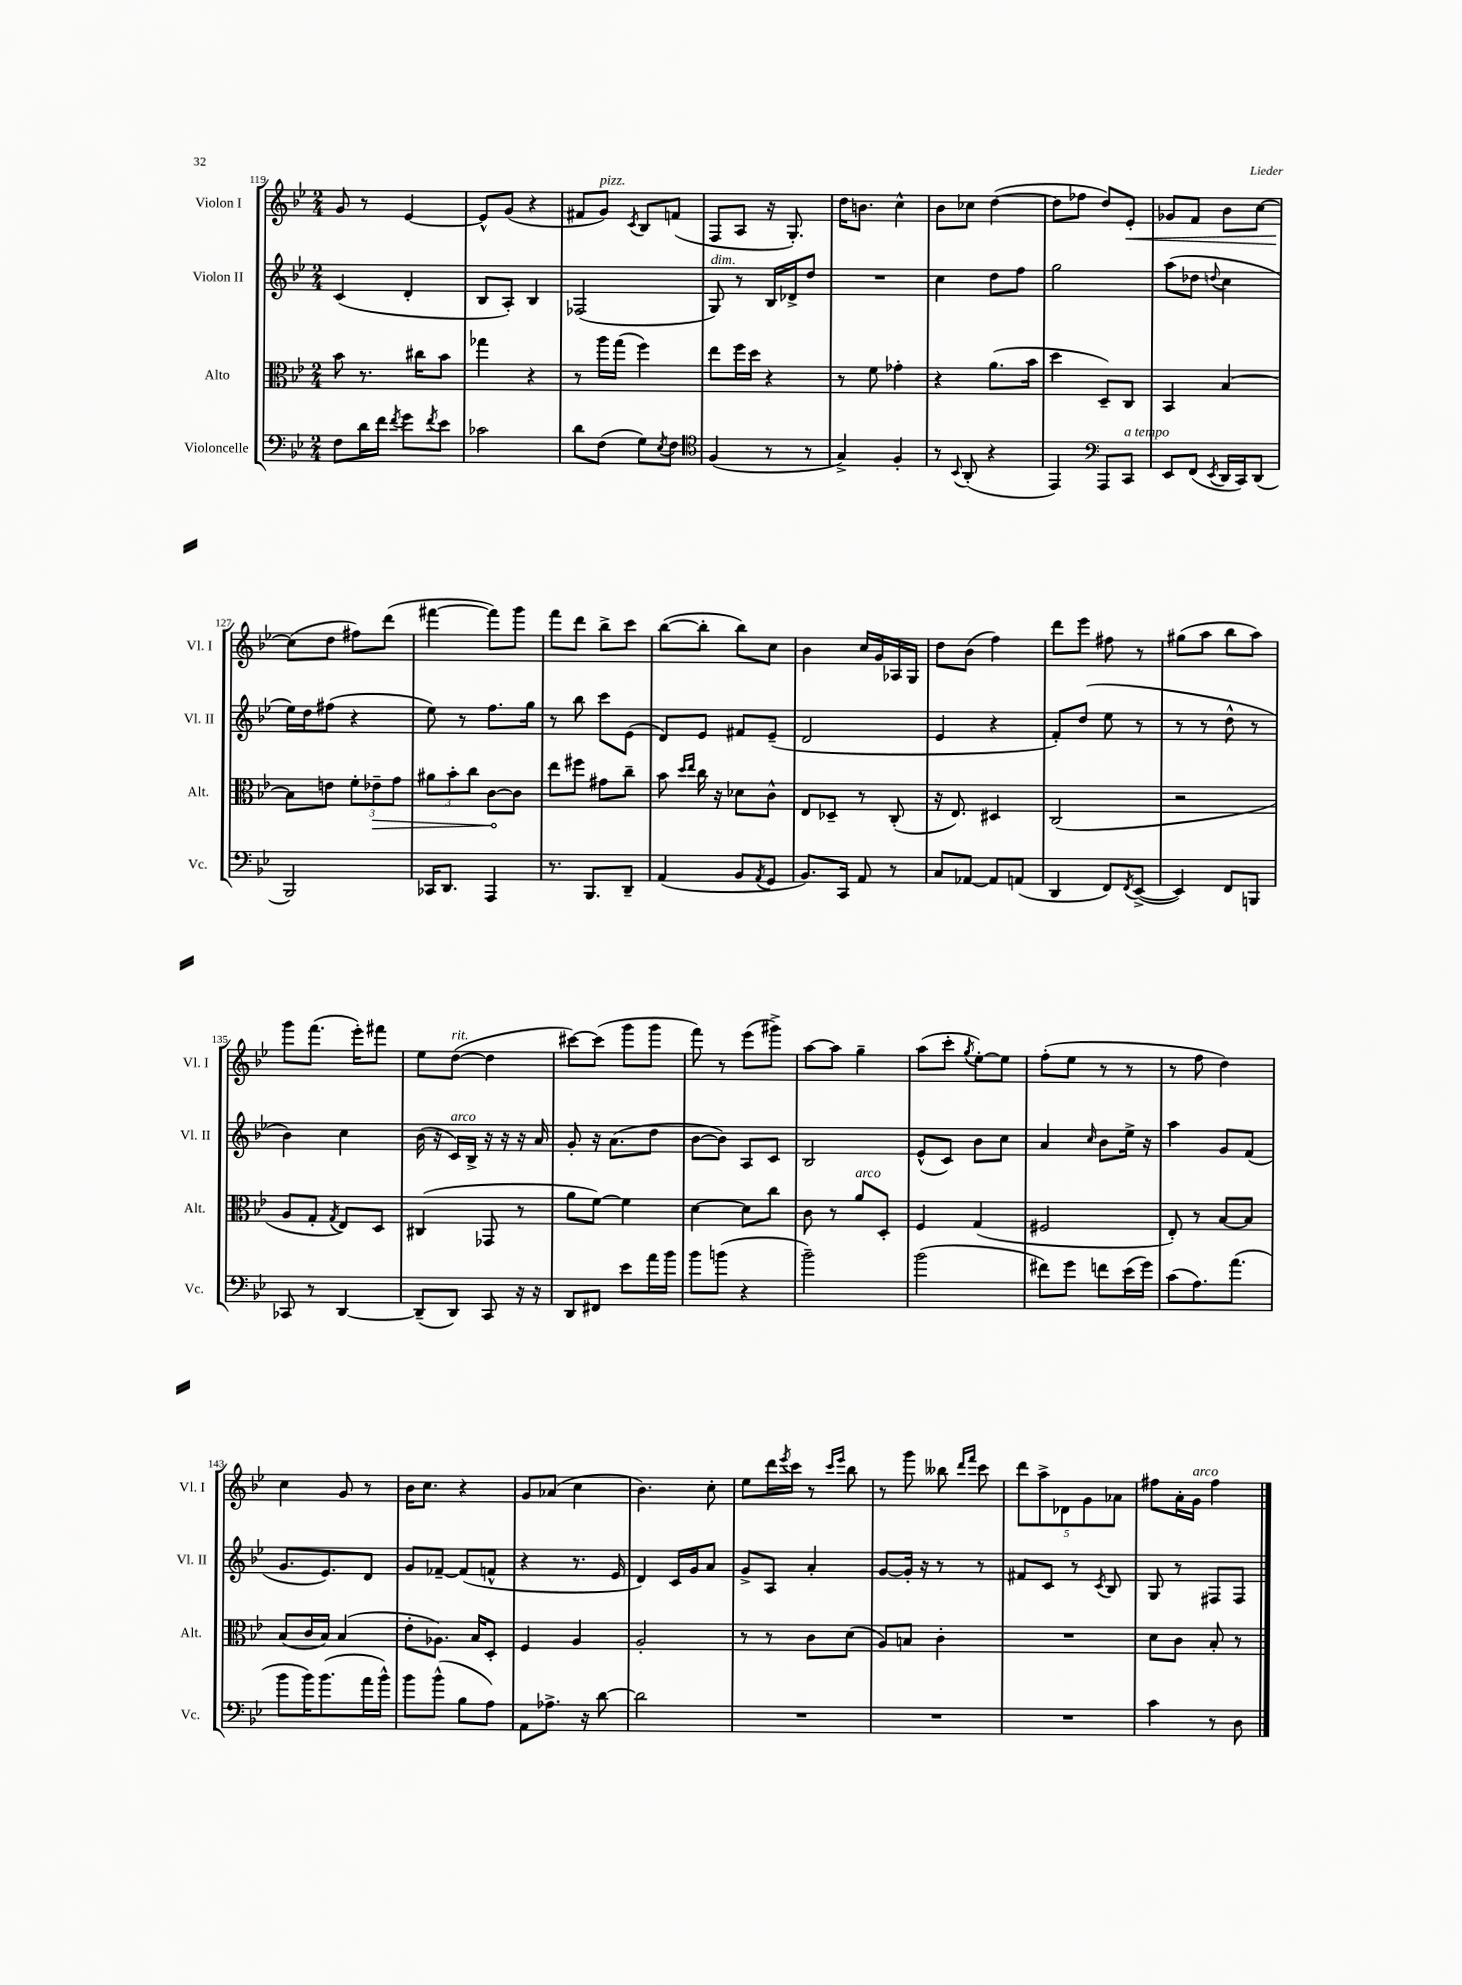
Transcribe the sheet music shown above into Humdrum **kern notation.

**kern	**kern	**kern	**kern
*staff4	*staff3	*staff2	*staff1
*clefF4	*clefC3	*clefG2	*clefG2
*k[b-e-]	*k[b-e-]	*k[b-e-]	*k[b-e-]
*M2/4	*M2/4	*M2/4	*M2/4
8F\L	8b-\	(4c/	8g/
16d\L	8.r	.	8r
16f\JJ	.	.	.
8qf/	.	.	.
8g\L	.	4d'/	[4e-/
.	16cc#\LK	.	.
8qf/	.	.	.
8e-\J	8b-\J	.	.
=	=	=	=
2c-\	4gg-\	8B-/L	8e-^^/]L
.	.	8A'/J)	(8g/J
.	4r	4B-/	4r
=	=	=	=
8d\L	8r	(2F-/	8f#/L
(8F\J	16aa\LL	.	8g/J)
.	(16gg\JJ	.	.
.	.	.	8qc/
8G\L)	4ff\)	.	8B-/L
8qE-/	.	.	.
8F\J	.	.	(8f/J
=	=	=	=
*clefC4	*	*	*
(4F/	8ee-\L	8G/)	8F/L
.	16ff\L	8r	8A/J
.	16dd\JJ	.	.
8r	4r	16B-/LL	16r
.	.	16d-^/J	8.G'/)
8r	.	8dd/J	.
=	=	=	=
4G^/)	8r	2r	16dd\LK
.	.	.	8.b\J
.	8f\	.	.
4F'/	4g-'\	.	4cc^^\
=	=	=	=
8r	4r	4cc\	8b-\L
8qqBB-/	.	.	.
(8AA'/	.	.	8cc-\J
4r	(8.a\L	8dd\L	([4dd\
.	.	8ff\J	.
.	16b-\Jk	.	.
=	=	=	=
4EE-/)	4dd\	2gg\	8dd\]L
.	.	.	8ff-\J
*clefF4	*	*	*
8AAA/L	8D~/L)	.	8dd/L)
8CC/J	8C/J	.	8e-'/J
=	=	=	=
8EE-/L	4BB-/	(8aa\L	8g-/L
(8FF/J	.	8dd-\J	8f/J
8qEE-/	.	8qqdd/	.
16DD/LL	[4B-/	4cc\	8b-\L
16CC/J)	.	.	.
(8DD/J	.	.	[8cc\J
=	=	=	=
2BBB-/)	8B-\]L	16ee-\LL)	(8cc\]L
.	.	16dd\J	.
.	8e\J	(8ff#\J	8dd\J
.	12f'\L	4r	8ff#\L)
.	12e-~\	.	.
.	.	.	(8ddd\J
.	12g\J	.	.
=	=	=	=
16CC-/LK	12a#\L	8ee-\)	[4fff#\
8.DD/J	.	.	.
.	12b-'\	.	.
.	.	8r	.
.	12cc\J	.	.
4AAA/	[8c\L	8.ff\L	8fff#\]L)
.	8c\]J	.	8ggg\J
.	.	16gg\Jk	.
=	=	=	=
8.r	8ee-\L	8r	8fff\L
.	8ff#\J	8bb-\	8ddd\J
8.BBB-/L	.	.	.
.	8g#\L	8ccc\L	8bb-^\L
8DD~/J	8cc~\J	(8e-\J	8ccc\J
=	=	=	=
(4AA/	8b-\	8d/L)	([8bb-\L
.	16qqdd/LL	.	.
.	16qqee-/JJ	.	.
.	16cc\	8e-/J	8bb-'\]J
.	16r	.	.
8BB-/L	8d-\L	8f#/L	8bb-\L)
8qAA/	.	.	.
8GG/J	8c^^\J	(8e-~/J	8cc\J
=	=	=	=
8.BB-/L)	8E-/L	2d/	4b-\
.	8D-~/J	.	.
16CC/Jk	.	.	.
8AA/	8r	.	16cc/LL
.	.	.	16g/
8r	(8C'/	.	16A-/
.	.	.	16G/JJ
=	=	=	=
8C/L	16r	4e-/	8dd\L
.	8.E-/)	.	.
[8AA-/J	.	.	(8b-\J
8AA-/]L	4D#/	4r	4ff\)
(8AA/J	.	.	.
=	=	=	=
4DD/	(2C/	8f'/L)	8ddd\L
.	.	(8dd/J	8eee-\J
8FF/L)	.	8ee-\	8ff#\
8qFF/	.	.	.
([8EE-^/J	.	8r	8r
=	=	=	=
4EE-/])	2r	8r	(8gg#\L
.	.	8r	8aa\J
8FF/L	.	8dd^^\	8bb-\L
8BBB/J	.	8r	8aa\J)
=	=	=	=
8CC-/	8A/L	4b-\)	8ggg\L
8r	8G'/J	.	(8.fff\J
.	8qG/	.	.
[4DD/	8E-/L)	4cc\	.
.	.	.	16eee-'\LK)
.	8D/J	.	8fff#\J
=	=	=	=
(8DD~/]L	(4C#/	(16b-\	8ee-\L
.	.	16r	.
8DD/J)	.	16c/LL)	([8dd\J
.	.	16B-^/JJ	.
8CC/	8GG-/	16r	4dd\]
.	.	16r	.
16r	8r	16r	.
16r	.	16a/	.
=	=	=	=
8DD/L	8a\L	8g'/	[8ccc#\L)
8FF#/J	[8f\J)	16r	(8ccc#\]J
.	.	(8.a\L	.
8e-\L	4f\]	.	8ggg\L
16a\L	.	8dd\J	8ggg\J
16b-\JJ	.	.	.
=	=	=	=
8b-\L	[4d\	[8b-\L	8fff\)
(8b\J	.	8b-\]J)	8r
4r	8d\]L	8A/L	(8eee-\L
.	8cc\J	8c/J	8ggg#^\J)
=	=	=	=
2b-~\)	8c\	2B-/	[8aa\L
.	8r	.	8aa\]J
.	8a/L	.	4gg~\
.	8D'/J	.	.
=	=	=	=
(2b-\	4F/	(8e-^^/L	(8aa\L
.	.	8c/J)	8ccc'\J
.	.	.	8qgg/
.	(4G/	8b-\L	[8ee-'\L)
.	.	8cc\J	8ee-\]J
=	=	=	=
8f#\L)	2F#/	4a/	(8ff'\L
8g\J	.	.	8ee-\J
.	.	16qqcc/	.
8f\L	.	8b-\L	8r
(16e-\L	.	16ee-^\Jk	8r
16g\JJ)	.	16r	.
=	=	=	=
(8c\L	8E-'/)	4aa\	8r
8.A\)	8r	.	8ff\
.	[8B-/L	8g/L	4dd\)
(8.a\J	.	.	.
.	8B-/]J	(8f/J	.
=	=	=	=
8b-\L	(8B-/L	8.g/L	4cc\
16b-\K)	16c/L	.	.
(8.b-\	16B-/JJ)	8.e-/)	.
.	(4B-/	.	8g/
16a\L	.	8d/J	8r
16b-^^\JJ)	.	.	.
=	=	=	=
8b-\L	8e-'\L	8g/L	16b-\LK
.	.	.	8.cc\J
(8b-^^\J	8.A-\J)	[8f-~/J	.
8B-\L	.	(8f-/]L	4r
.	16B-/LK	.	.
8A\J)	8D'/J	8f^^/J	.
=	=	=	=
8AA\L	4F/	4r	8g/L
8.A-^\J	.	.	(8a-/J
.	4A/	8.r	4cc\
16r	.	.	.
[8d\	.	.	.
.	.	16e-/	.
=	=	=	=
2d\]	2A'/	4d/)	4.b-\)
.	.	16c/LL	.
.	.	16g/J	.
.	.	8a/J	8cc'\
=	=	=	=
2r	8r	8g^/L	8ee-\L
.	8r	8A/J	16ddd\L
.	.	.	8qeee-/
.	.	.	16ccc\JJ
.	8c\L	4a'/	8r
.	.	.	16qqccc/LL
.	.	.	16qqeee-/JJ
.	(8d\J	.	8bb-\
=	=	=	=
2r	8A/L)	[8g/L	8r
.	8B/J	16g'/]Jk	8ggg\
.	.	16r	.
.	4c'\	8r	8bb--\
.	.	.	16qqddd/LL
.	.	.	16qqfff/JJ
.	.	8r	8ccc\
=	=	=	=
2r	2r	8f#/L	10ddd\L
.	.	.	10aa^\
.	.	8c/J	.
.	.	.	10d-\
.	.	8r	.
.	.	.	10g\
.	.	8qc/	.
.	.	8B-/	.
.	.	.	10a-\J
=	=	=	=
4c\	8d\L	8G/	8ff#\L
.	8c\J	8r	16a'\L
.	.	.	16g\JJ
8r	8B-'/	8F#/L	4ff#\
8D\	8r	8F#/J	.
==	==	==	==
*-	*-	*-	*-
